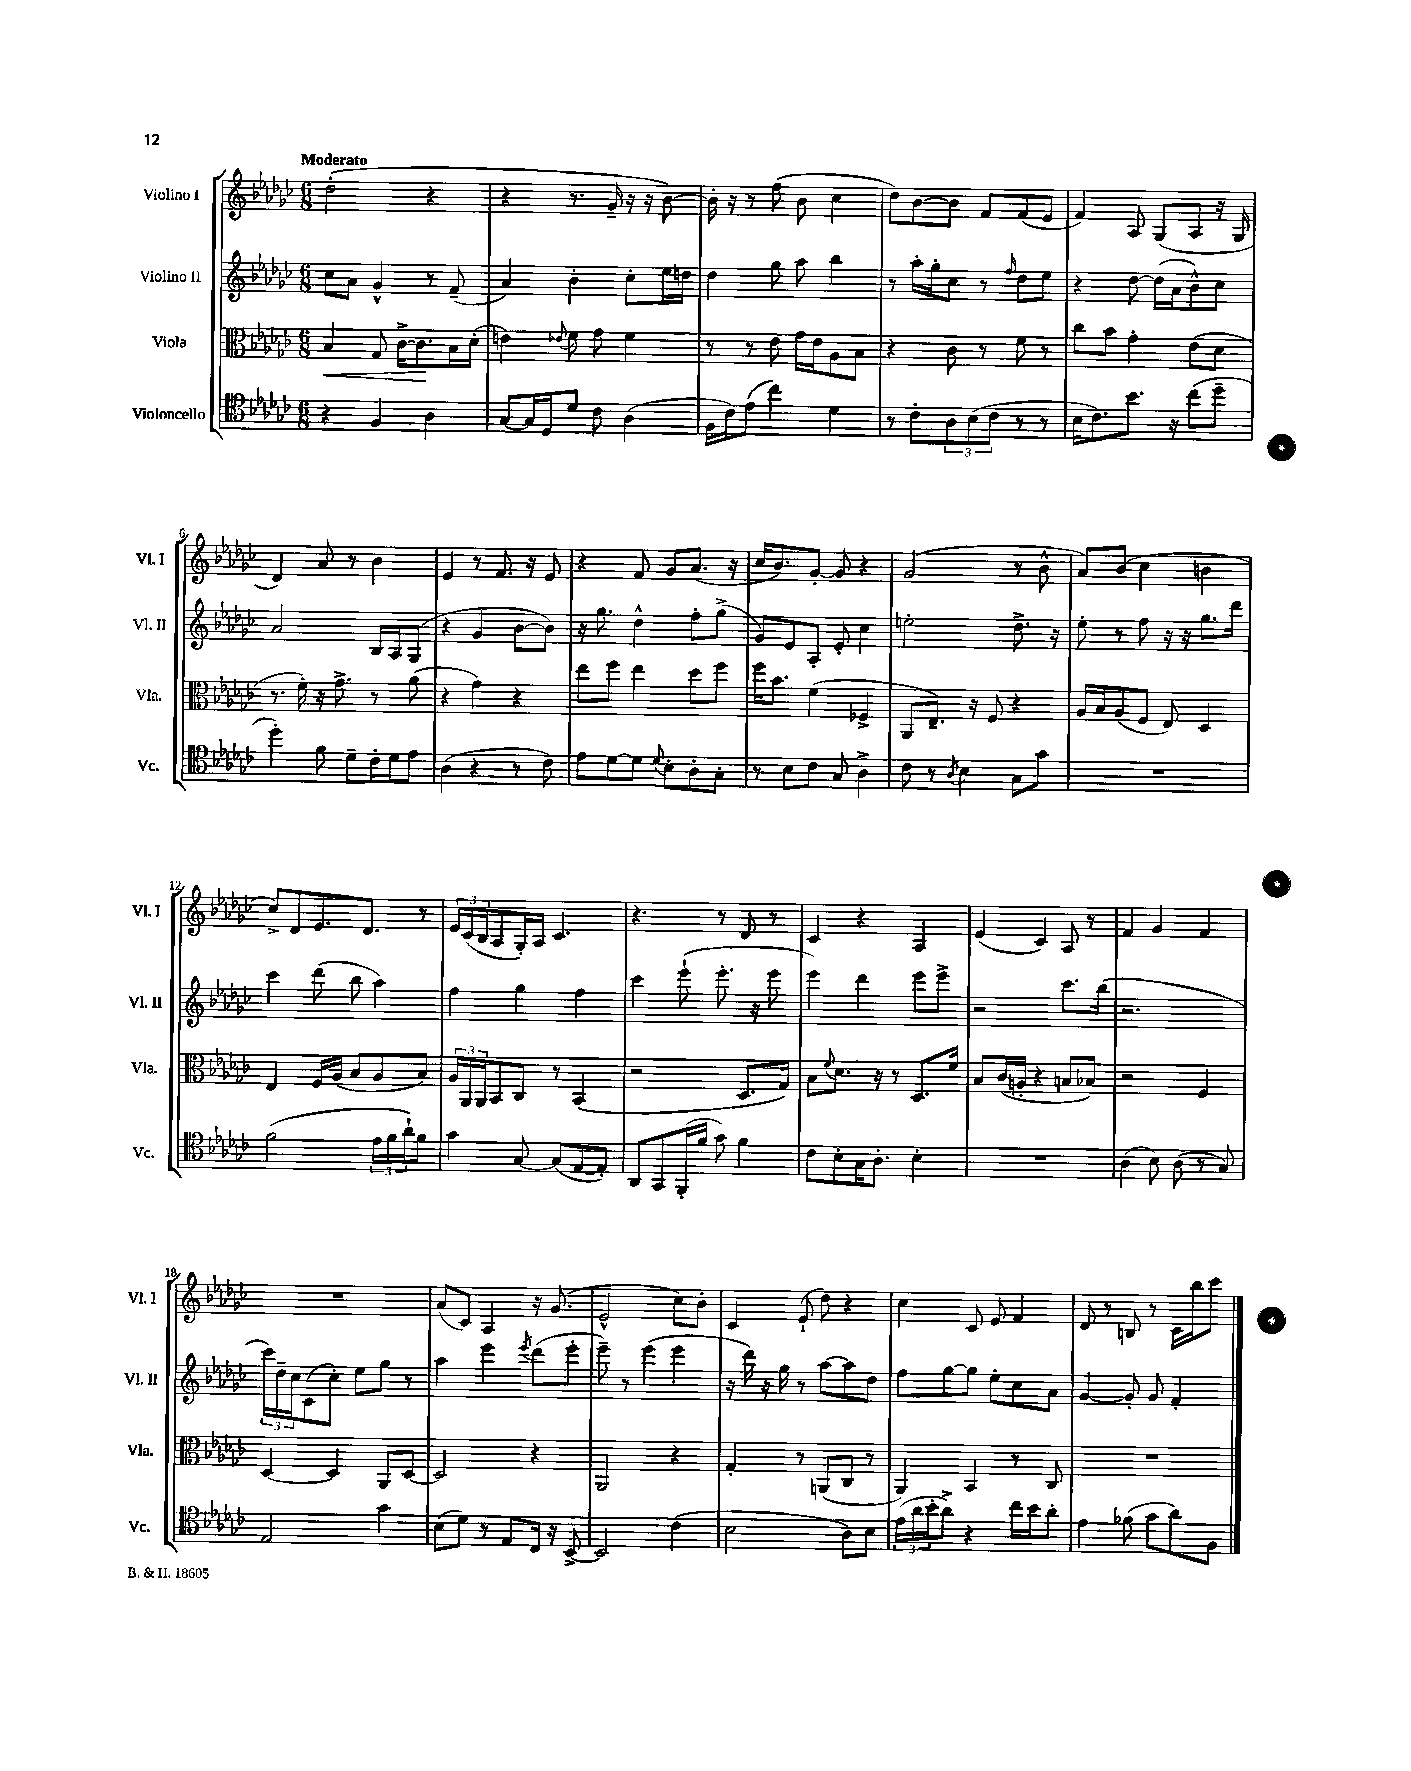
<<
\new StaffGroup <<
\new Staff = "s0" \with { instrumentName = "Violino I" shortInstrumentName = "Vl. I" } {
    \clef treble \key ges \major \numericTimeSignature \time 6/8 \tempo "Moderato"
    des''2-.( r4 |
    r4 r8. ges'16-- r16 r16 bes'8~) |
    bes'16-. r16 r8 f''8( bes'8 ces''4 |
    des''8) bes'8~ bes'8 f'8 f'8( ees'8 |
    f'4) aes8 ges8( aes8 r16 ges16 |
    des'4) aes'8 r8 bes'4 |
    ees'4 r8 f'8. r16 ees'8 |
    r4 f'8 ges'8 aes'8.( r16 |
    ces''16 bes'8.) ges'8~-. ges'8 r4 |
    ges'2( r8 bes'8-^ |
    aes'8) bes'8( ces''4 b'4 |
    ces''8->) des'8 ees'8. des'8. r8 |
    \tuplet 3/2 { ees'16 ces'16( bes16 } aes8 ges16-.) aes16 ces'4. |
    r4. r8 des'8 r8 |
    ces'4 r4 aes4 |
    ees'4( ces'4) aes8 r8 |
    f'4 ges'4 f'4 |
    R2. |
    aes'8( ces'8) aes4 r16 ges'8.( |
    ees'2-^ ces''8) bes'8-. |
    ces'4 ees'8-!( des''8) r4 |
    ces''4 ces'8 ees'8 f'4 |
    des'8 r8 b8 r8 ces'16 bes''16 ces'''8 \bar "|." |
}
\new Staff = "s1" \with { instrumentName = "Violino II" shortInstrumentName = "Vl. II" } {
    \clef treble \key ges \major \numericTimeSignature \time 6/8
    ces''8 aes'8 ges'4-^ r8 f'8--( |
    aes'4) bes'4-. ces''8-. ees''16 d''16 |
    des''4 ges''8 aes''8 bes''4 |
    r8 aes''16-. ges''16-. ces''8 r8 \grace { f''16 } des''8 ees''8 |
    r4 des''8~ des''16( aes'16 bes'8-^) ces''8 |
    aes'2 bes16 aes16 ges8( |
    r4 ges'4 bes'8~ bes'8) |
    r16 ges''8. des''4-^ f''8-. ges''8->( |
    ges'8) ees'8 aes8-. ees'8-. ces''4 |
    e''2-. des''8.-> r16 |
    ees''8-. r8 f''8 r16 r16 ges''8. des'''16 |
    ces'''4 des'''8( bes''8 aes''4) |
    f''4 ges''4 f''4 |
    ces'''4 ees'''8-!( ees'''8.-. r16 ees'''8 |
    ees'''4) des'''4 ees'''8 ees'''8-> |
    r2 ces'''8. bes''16( |
    r2. |
    \tuplet 3/2 { ces'''16) des''16-- ces''16 } ces'8( ces''8-.) ees''8 ges''8 r8 |
    aes''4 ees'''4 \acciaccatura { ees'''8 } des'''8( ees'''8-. |
    ees'''8--) r8 ees'''4( ees'''4 |
    r16 des'''16) r16 ges''16 r8 aes''8~ aes''8 des''8 |
    f''8 ges''8~ ges''8 ees''8-. ces''8 aes'8 |
    ges'4~ ges'8-. ges'8 f'4-. \bar "|." |
}
\new Staff = "s2" \with { instrumentName = "Viola" shortInstrumentName = "Vla." } {
    \clef alto \key ges \major \numericTimeSignature \time 6/8
    bes4\< ges8 ces'16~-> ces'8.\! bes16 des'16-.( |
    e'4) \appoggiatura { ees'8 } f'8 ges'8 f'4 |
    r8 r8 ees'8 ges'16 ees'16 aes8 bes8 |
    r4 ces'8 r8 f'8 r8 |
    ces''8 bes'8 ges'4-. ees'8( des'8 |
    r8. f'16-.) r16 ges'8.-> r8 aes'8( |
    r4 ges'4) r4 |
    ees''8 f''8 ees''4 des''8 f''8 |
    f''16 bes'8. f'4( fes4-> |
    aes,8 ees8.--) r16 f8 r4 |
    aes16 bes16 aes8( f8 ees8) des4 |
    ees4 f16 aes16( bes8 aes8 bes8) |
    \tuplet 3/2 { aes16 aes,16 aes,16 } bes,8 ces8 r8 bes,4( |
    r2 des8. ges16) |
    bes8 \appoggiatura { f'8 } des'8. r16 r8 des8. f'16 |
    bes8 ces'16( a16-. r4 b8 bes8) |
    r2 f4 |
    des4~ des4 aes,8 des8~ |
    des2 r4 |
    aes,2 r4 |
    ges4-. r8 a,8( ces8 r8 |
    aes,4) bes,4 r8 ces8 |
    R2. \bar "|." |
}
\new Staff = "s3" \with { instrumentName = "Violoncello" shortInstrumentName = "Vc." } {
    \clef tenor \key ges \major \numericTimeSignature \time 6/8
    r4 f4 aes4 |
    ges8~ ges16 des16 des'8 ces'8 aes4( |
    f16 ces'16) ees'8( ces''4) des'4 |
    r8 ces'8-. \tuplet 3/2 { aes8 bes8( ces'8 } r8 r8 |
    bes16 ces'8.) bes'8. r16 ces''8( des''8-- |
    des''4-.) f'8 des'8-- ces'16-. des'16 ees'8 |
    aes4( r4 r8 ces'8) |
    ees'8 des'8~ des'8 \appoggiatura { des'8 } bes8-. aes8-. ges8-. |
    r8 bes8 ces'8 ges8 aes4-> |
    ces'8 r8 \acciaccatura { aes8 } bes4 ges8 ges'8 |
    R2. |
    f'2( \tuplet 3/2 { ees'16 f'16 aes'16-!) } f'8 |
    ges'4 ges8~ ges8( ees8~ ees8-.) |
    aes,8 ges,8 f,16-.( f'16 ges'8) f'4 |
    ces'8 bes8-. ges16 aes8.-. bes4-. |
    R2. |
    aes4( bes8) aes8( r8 ges8) |
    ees2 ges'4 |
    bes8( des'8) r8 ees8 ces16 r16 bes,8~-> |
    bes,2 ces'4( |
    bes2 aes8) bes8 |
    \tuplet 3/2 { ees'16( aes'16 bes'16-. } aes'8->) r4 ces''16 bes'16 aes'8-. |
    ees'4 fes'8( ges'8 aes'8) f8 \bar "|." |
}
>>
>>
